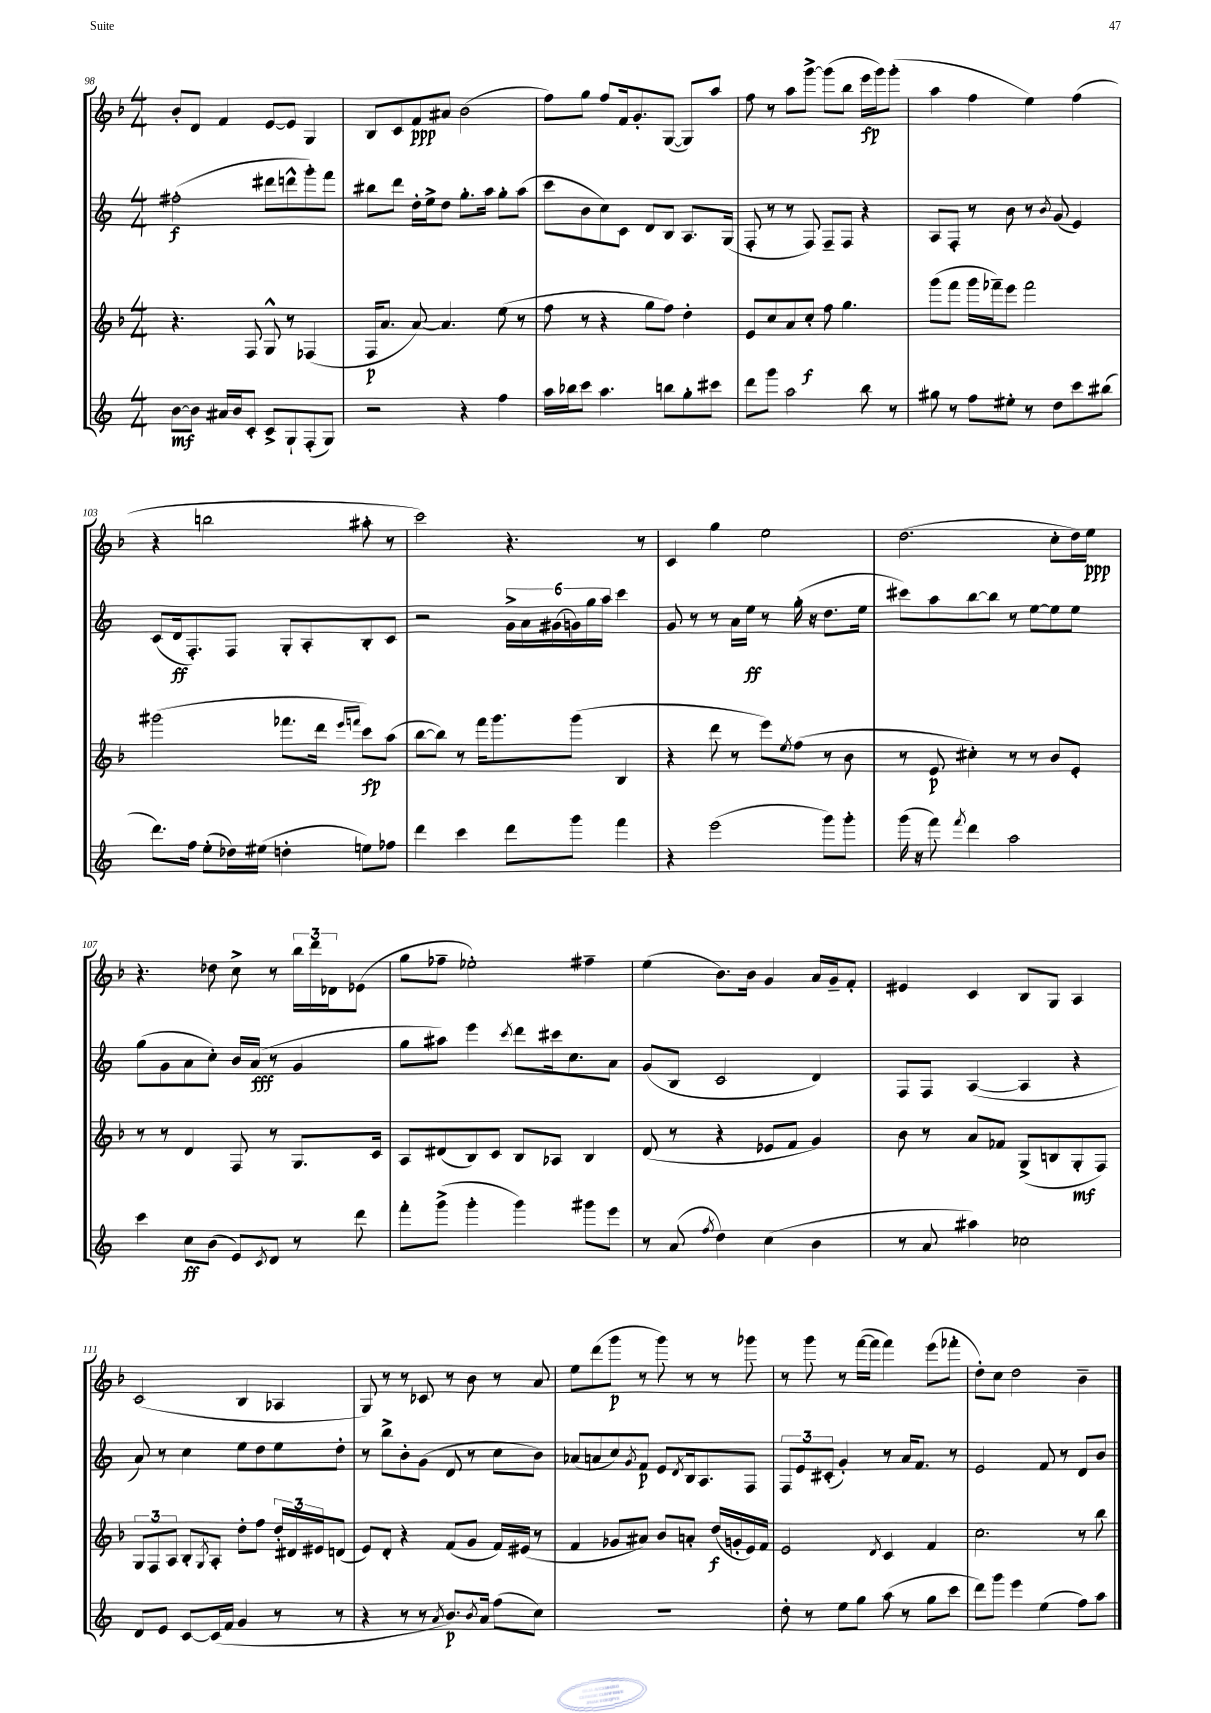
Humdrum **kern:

**kern	**dynam	**kern	**dynam	**kern	**dynam	**kern	**dynam
*part4	*part4	*part3	*part3	*part2	*part2	*part1	*part1
*staff4	*staff4	*staff3	*staff3	*staff2	*staff2	*staff1	*staff1
*clefG2	*	*clefG2	*	*clefG2	*	*clefG2	*
*k[]	*	*k[b-]	*	*k[]	*	*k[b-]	*
*M4/4	*	*M4/4	*	*M4/4	*	*M4/4	*
=98	=98	=98	=98	=98	=98	=98	=98
[8b\L	mf	4.r	.	(2ff#X'\	f	8b-'/L	.
8b\J]	.	.	.	.	.	8d/J	.
16a#X/LL	.	.	.	.	.	4f/	.
16b/J	.	.	.	.	.	.	.
8c'/J	.	8F/	.	.	.	.	.
8c^/L	.	8G^^/	.	8ddd#X\L	.	[8e/L	.
8G`/	.	8r	.	8dddn^^\	.	8e/J]	.
(8F'/	.	(4F-X/	.	8ggg'\)	.	4G/	.
8G/J)	.	.	.	8fff\J	.	.	.
=99	=99	=99	=99	=99	=99	=99	=99
2r	.	16F/KL	p	8bb#X\L	.	8B-/L	.
.	.	8.a/J	.	.	.	.	.
.	.	.	.	8ddd\J	.	8c/	.
.	.	[8a/)	.	16dd'\LL	.	8f/	ppp
.	.	.	.	16ee^\J	.	.	.
.	.	4.a/]	.	8dd\J	.	8a#X/J	.
4r	.	.	.	8.gg'\L	.	(2b-\	.
.	.	.	.	16aa\Jk	.	.	.
4ff\	.	(8ee\	.	8gg'\L	.	.	.
.	.	8r	.	(8aa\J	.	.	.
=100	=100	=100	=100	=100	=100	=100	=100
16aa\LL	.	8ff\	.	8ccc\L	.	8ff\L)	.
16bb-X\J	.	.	.	.	.	.	.
8ccc\J	.	8r	.	8b\	.	8gg\J	.
4.aa\	.	4r	.	8cc\)	.	8ff/L	.
.	.	.	.	8c\J	.	16f/k	.
.	.	.	.	.	.	8.g'/	.
.	.	8gg\L	.	8d/L	.	.	.
8bbn\L	.	8ff\J)	.	8B/J	.	([8G/J	.
8gg'\	.	4dd'\	.	8.A/L	.	8G/L])	.
8ccc#X\J	.	.	.	.	.	8aa/J	.
.	.	.	.	(16G/Jk	.	.	.
=101	=101	=101	=101	=101	=101	=101	=101
8ddd\L	.	8e/L	.	8F'/	.	8ff\	.
8ggg\J	.	8cc/	.	8r	.	8r	.
2aa\	.	8a/	.	8r	.	8aa\L	.
.	.	8cc'/J	f	8F/)	.	[8ggg^\J	.
.	.	8ff\	.	8F~/L	.	(8ggg\L]	.
.	.	4.gg\	.	8F/J	.	8bb-\J	.
8bb\	.	.	.	4r	.	16eee\LL	fp
.	.	.	.	.	.	16ggg\J)	.
8r	.	.	.	.	.	(8ggg'\J	.
=102	=102	=102	=102	=102	=102	=102	=102
8gg#X\	.	(8ggg\L	.	8A/L	.	4aa\	.
8r	.	8fff\J	.	8F'/J	.	.	.
8ff\L	.	16ggg\LL	.	8r	.	4ff\	.
.	.	16fff-X~\J)	.	.	.	.	.
8ee#X'\J	.	8eee\J	.	8b\	.	.	.
8r	.	2fff-\	.	8r	.	4ee\)	.
.	.	.	.	8qb/	.	.	.
8dd\L	.	.	.	(8g/	.	.	.
8ccc\	.	.	.	4e/)	.	(4ff\	.
(8bb#X\J	.	.	.	.	.	.	.
!!LO:LB:g=z
=103	=103	=103	=103	=103	=103	=103	=103
8.ddd\L)	.	(2ggg#X\	.	(8c/L	.	4r	.
.	.	.	.	16d/k	ff	.	.
16ff\Jk	.	.	.	8.F'/)	.	.	.
(8ee'\L	.	.	.	.	.	2bbn\	.
16dd-X\L)	.	.	.	8F/J	.	.	.
(16ee#X\JJ	.	.	.	.	.	.	.
4ddn'\	.	8.fff-X\L	.	8G'/L	.	.	.
.	.	.	.	8A'/	.	.	.
.	.	16ddd\Jk	.	.	.	.	.
.	.	16qqeee/LL	.	.	.	.	.
.	.	16qqfffn/JJ	.	.	.	.	.
8een\L)	.	8ccc\L)	fp	8B'/	.	8aa#X'\	.
8ff-X\J	.	(8aa\J	.	8c/J	.	8r	.
=104	=104	=104	=104	=104	=104	=104	=104
4ddd\	.	[8bb-\L	.	2r	.	2ccc\)	.
.	.	8bb-\J])	.	.	.	.	.
4ccc\	.	8r	.	.	.	.	.
.	.	16fff\KL	.	.	.	.	.
.	.	8.ggg\	.	.	.	.	.
8ddd\L	.	.	.	24g^\LL	.	4.r	.
.	.	.	.	24a\	.	.	.
.	.	.	.	(24g#X\	.	.	.
8ggg\J	.	(8ggg\J	.	24gn\)	.	.	.
.	.	.	.	24gg\	.	.	.
.	.	.	.	24aa\JJ	.	.	.
4fff\	.	4B-/	.	4ccc\	.	.	.
.	.	.	.	.	.	8r	.
=105	=105	=105	=105	=105	=105	=105	=105
4r	.	4r	.	8g/	.	4c/	.
.	.	.	.	8r	.	.	.
(2eee\	.	8ddd\	.	8r	.	4gg\	.
.	.	8r	.	16a\LL	.	.	.
.	.	.	.	16ee\JJ	ff	.	.
.	.	8eee\L)	.	8r	.	2ee\	.
.	.	8qee/	.	.	.	.	.
.	.	(8ff\J	.	(16gg'\	.	.	.
.	.	.	.	16r	.	.	.
8ggg\L)	.	8r	.	8.dd\L	.	.	.
8ggg'\J	.	8b-\	.	.	.	.	.
.	.	.	.	16ee\Jk	.	.	.
=106	=106	=106	=106	=106	=106	=106	=106
(16ggg\	.	8r	.	8ccc#X\L)	.	(2.dd\	.
16r	.	.	.	.	.	.	.
8fff\)	.	8e/	p	8aa\	.	.	.
8qfff/	.	.	.	.	.	.	.
4ddd\	.	4cc#X'\)	.	[8bb\	.	.	.
.	.	.	.	8bb\J]	.	.	.
2aa\	.	8r	.	8r	.	.	.
.	.	8r	.	[8ee\L	.	.	.
.	.	8b-/L	.	8ee\]	.	8cc'\L	.
.	.	8e'/J	.	8ee\J	.	16dd\L)	.
.	.	.	.	.	.	16ee\JJ	ppp
!!LO:LB:g=z
=107	=107	=107	=107	=107	=107	=107	=107
4ccc\	.	8r	.	(8gg\L	.	4.r	.
.	.	8r	.	8g\	.	.	.
8cc\L	ff	4d/	.	8a\	.	.	.
(8b\J	.	.	.	8cc'\J)	.	8dd-X\	.
8e/L)	.	8F/	.	16b/LL	.	8cc^\	.
.	.	.	.	(16a/JJ	fff	.	.
8qc/	.	.	.	.	.	.	.
8d/J	.	8r	.	8r	.	8r	.
8r	.	8.G/L	.	4g/	.	24bb-\LL	.
.	.	.	.	.	.	24ddd\	.
.	.	.	.	.	.	24d-X\J	.
8ddd\	.	.	.	.	.	(8e-X\J	.
.	.	16c/Jk	.	.	.	.	.
=108	=108	=108	=108	=108	=108	=108	=108
8fff'\L	.	8A/L	.	8gg\L	.	8gg\L	.
(8ggg^\J	.	(8d#X/	.	8aa#X\J)	.	8ff-X~\J	.
4ggg'\	.	8B-/)	.	4eee\	.	2ee-X'\)	.
.	.	8c/J	.	.	.	.	.
.	.	.	.	8qccc/	.	.	.
4ggg\)	.	8B-/L	.	8ddd\L	.	.	.
.	.	8A-X/J	.	16ccc#X\k	.	.	.
.	.	.	.	8.cc\	.	.	.
8ggg#X\L	.	4B-/	.	.	.	4ff#X~\	.
8eee\J	.	.	.	8a\J	.	.	.
=109	=109	=109	=109	=109	=109	=109	=109
8r	.	(8d/	.	(8g/L	.	(4ee\	.
(8a/	.	8r	.	8B/J	.	.	.
8qff/	.	.	.	.	.	.	.
4dd\)	.	4r	.	2c/	.	8.b-\L)	.
.	.	.	.	.	.	16b-\Jk	.
(4cc\	.	8e-X/L	.	.	.	4g/	.
.	.	8f/J	.	.	.	.	.
4b\	.	4g/)	.	4d/)	.	16a/LL	.
.	.	.	.	.	.	16g~/J	.
.	.	.	.	.	.	8f'/J	.
=110	=110	=110	=110	=110	=110	=110	=110
8r	.	8b-\	.	8F/L	.	4e#X/	.
8a/	.	8r	.	8F/J	.	.	.
4aa#X\)	.	8a/L	.	([4A/	.	4c/	.
.	.	8f-X/J	.	.	.	.	.
2cc-X\	.	(8G^/L	.	4A/]	.	8B-/L	.
.	.	8Bn/	.	.	.	8G/J	.
.	.	8G'/	mf	4r	.	4A/	.
.	.	8F/J)	.	.	.	.	.
!!LO:LB:g=z
=111	=111	=111	=111	=111	=111	=111	=111
8d/L	.	12G/L	.	8a/)	.	(2c/	.
.	.	12F/	.	.	.	.	.
8e/J	.	.	.	8r	.	.	.
.	.	12A/J	.	.	.	.	.
[8c/L	.	8B-'/L	.	4cc\	.	.	.
.	.	8qG/	.	.	.	.	.
(16c/L]	.	8A'/J	.	.	.	.	.
16f/JJ	.	.	.	.	.	.	.
4g/	.	8dd'\L	.	8ee\L	.	4B-/	.
.	.	8ff\J	.	8dd\	.	.	.
8r	.	24dd'/LL	.	8ee\	.	4A-X/	.
.	.	24d#X/	.	.	.	.	.
.	.	24e#X/J	.	.	.	.	.
8r	.	(8dn/J	.	8dd'\J	.	.	.
=112	=112	=112	=112	=112	=112	=112	=112
4r	.	8e/L)	.	8r	.	8G/)	.
.	.	8d'/J	.	8bb^\L	.	8r	.
8r	.	4r	.	8b'\	.	8r	.
8r	.	.	.	(8g\J	.	8c-X/	.
8qa/	.	.	.	.	.	.	.
8.b/L)	p	(8f/L	.	8d/	.	8r	.
.	.	8g/J	.	8r	.	8b-\	.
8qb/	.	.	.	.	.	.	.
16a/Jk	.	.	.	.	.	.	.
(8ff\L	.	16f/LL)	.	8cc\L	.	8r	.
.	.	(16e#X/JJ	.	.	.	.	.
8cc\J)	.	8r	.	8b\J)	.	8a/	.
=113	=113	=113	=113	=113	=113	=113	=113
1r	.	4f/	.	(8a-X/L	.	8ee\L	.
.	.	.	.	8an/	.	(8ddd\	.
.	.	8g-X/L	.	8cc/)	.	8ggg\J	p
.	.	.	.	8qg/	.	.	.
.	.	8a#X/J)	.	8f/J	p	8r	.
.	.	8b-/L	.	8e/L	.	8ggg\)	.
.	.	.	.	8qd/	.	.	.
.	.	8an'/J	.	16B/k	.	8r	.
.	.	.	.	8.A/	.	.	.
.	.	(16dd/LL	f	.	.	8r	.
.	.	16gn'/	.	.	.	.	.
.	.	16e/)	.	8F/J	.	8ggg-X\	.
.	.	16f/JJ	.	.	.	.	.
=114	=114	=114	=114	=114	=114	=114	=114
8dd'\	.	2e/	.	12F/L	.	8r	.
.	.	.	.	12e/	.	.	.
8r	.	.	.	.	.	8ggg\	.
.	.	.	.	(12c#X'/J	.	.	.
8ee\L	.	.	.	4g'/)	.	8r	.
8gg\J	.	.	.	.	.	([16fff\LL	.
.	.	.	.	.	.	16fff\JJ]	.
.	.	8qd/	.	.	.	.	.
(8aa\	.	4c/	.	8r	.	4fff\)	.
8r	.	.	.	16a/KL	.	.	.
.	.	.	.	8.f/J	.	.	.
8gg\L	.	4f/	.	.	.	(8eee\L	.
8ccc\J	.	.	.	8r	.	8fff-X'\J	.
=115	=115	=115	=115	=115	=115	=115	=115
8ddd\L)	.	2.cc\	.	2e/	.	8dd'\L)	.
8ggg\J	.	.	.	.	.	8cc\J	.
4eee\	.	.	.	.	.	2dd\	.
(4ee\	.	.	.	8f/	.	.	.
.	.	.	.	8r	.	.	.
8ff\L)	.	8r	.	8d/L	.	4b-~\	.
8aa\J	.	8bb-\	.	8b/J	.	.	.
==	==	==	==	==	==	==	==
*-	*-	*-	*-	*-	*-	*-	*-
